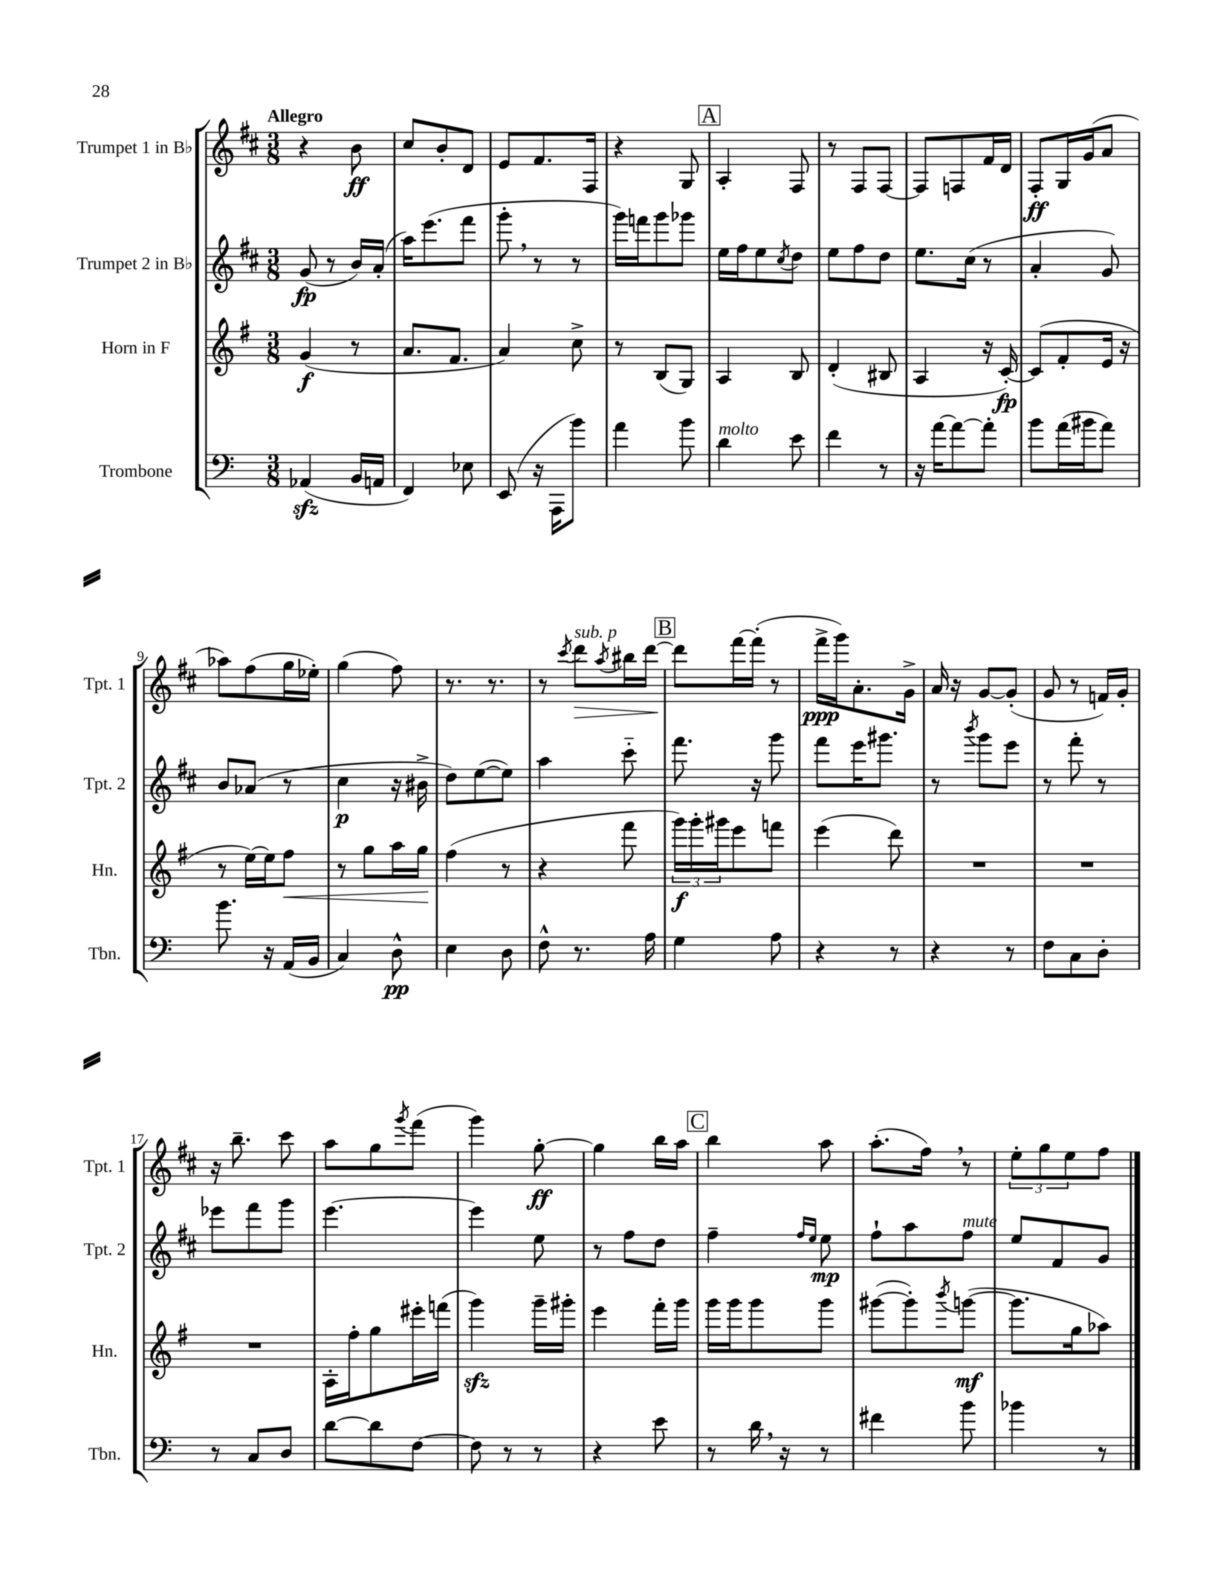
<<
\new StaffGroup <<
\new Staff = "s0" \with { instrumentName = "Trumpet 1 in Bb" shortInstrumentName = "Tpt. 1" } {
    \clef treble \key d \major \numericTimeSignature \time 3/8 \tempo "Allegro"
    r4 b'8\ff |
    cis''8 b'8-. d'8 |
    e'8 fis'8. fis16 |
    r4 g8 |
    \mark \markup { \box "A" } a4-. fis8 |
    r8 fis8 fis8~ |
    fis8 f8 fis'16 d'16 |
    fis8-.\ff g16 g'16( a'8 |
    aes''8) fis''8( g''16 ees''16-.) |
    g''4( fis''8) |
    r8. r8. |
    r8 \acciaccatura { cis'''8 } d'''8\>^\markup { \italic "sub. p" } \acciaccatura { a''8 } bis''16 d'''16~ |
    \mark \markup { \box "B" } d'''8\! fis'''16~ fis'''16-.( r8 |
    fis'''16->\ppp g'''16) a'8.-. g'16-> |
    a'16 r16 g'8~ g'8-.( |
    g'8 r8 f'16) g'16-. |
    r16 b''8.-- cis'''8 |
    a''8 g''8 \acciaccatura { g'''8 } fis'''8( |
    g'''4) g''8~-.\ff |
    g''4 b''16 a''16 |
    \mark \markup { \box "C" } b''4 a''8 |
    a''8.-.( fis''16) \breathe r8 |
    \tuplet 3/2 { e''8-. g''8 e''8 } fis''8 \bar "|." |
}
\new Staff = "s1" \with { instrumentName = "Trumpet 2 in Bb" shortInstrumentName = "Tpt. 2" } {
    \clef treble \key d \major \numericTimeSignature \time 3/8
    g'8\fp( r8 b'16) a'16-.( |
    a''16) e'''8.( fis'''8 |
    g'''8-. \breathe r8 r8 |
    g'''16) f'''16 g'''8 ges'''8 |
    \mark \markup { \box "A" } e''16 fis''16 e''8 \acciaccatura { cis''8 } d''8 |
    e''8 fis''8 d''8 |
    e''8. cis''16( r8 |
    a'4-. g'8) |
    b'8 aes'8( r8 |
    cis''4\p r16 bis'16-> |
    d''8) e''8~( e''8) |
    a''4 cis'''8-_ |
    \mark \markup { \box "B" } fis'''8. r16 g'''8 |
    fis'''8 e'''16 gis'''8. |
    r8 \acciaccatura { b'''8 } g'''8 e'''8 |
    r8 fis'''8-. r8 |
    ees'''8 fis'''8 g'''8 |
    e'''4.~ |
    e'''4 e''8 |
    r8 fis''8 d''8 |
    \mark \markup { \box "C" } fis''4-- \grace { fis''16 e''16 } e''8\mp |
    fis''8-! a''8 fis''8^\markup { \italic "mute" } |
    e''8 fis'8 g'8 \bar "|." |
}
\new Staff = "s2" \with { instrumentName = "Horn in F" shortInstrumentName = "Hn." } {
    \clef treble \key g \major \numericTimeSignature \time 3/8
    g'4\f( r8 |
    a'8. fis'8. |
    a'4) c''8-> |
    r8 b8( g8) |
    \mark \markup { \box "A" } a4 b8 |
    d'4-.( bis8 |
    a4 r16 c'16~-.\fp) |
    c'8( fis'8-. e'16 r16 |
    r8 e''16~) e''16 fis''8\< |
    r8 g''8 a''16 g''16\! |
    fis''4( r8 |
    r4 fis'''8 |
    \mark \markup { \box "B" } \tuplet 3/2 { g'''16\f) g'''16-. gis'''16 } e'''8 f'''8 |
    e'''4( d'''8) |
    R4. |
    R4. |
    R4. |
    a16-. fis''16-. g''8 eis'''16-. f'''16( |
    g'''4\sfz) g'''16-- gis'''16-. |
    e'''4 fis'''16-. g'''16 |
    \mark \markup { \box "C" } g'''16 g'''16 g'''8 g'''8 |
    gis'''8~( gis'''8-.) \acciaccatura { b'''8 } g'''8~\mf( |
    g'''8. g''16 aes''8) \bar "|." |
}
\new Staff = "s3" \with { instrumentName = "Trombone" shortInstrumentName = "Tbn." } {
    \clef bass \key c \major \numericTimeSignature \time 3/8
    aes,4\sfz( b,16 a,16 |
    f,4) ees8 |
    e,8( r16 a,,16 b'8) |
    a'4 b'8 |
    \mark \markup { \box "A" } d'4^\markup { \italic "molto" } e'8 |
    f'4 r8 |
    r16 a'16~ a'8~ a'8-. |
    b'8 a'16( bis'16 a'8) |
    b'8. r16 a,16( b,16 |
    c4) d8-^\pp |
    e4 d8 |
    f8-^ r8. a16 |
    \mark \markup { \box "B" } g4 a8 |
    r4 r8 |
    r4 r8 |
    f8 c8 d8-. |
    r8 c8 d8 |
    d'8~ d'8 f8~ |
    f8 r8 r8 |
    r4 e'8 |
    \mark \markup { \box "C" } r8 d'16 \breathe r16 r8 |
    fis'4 b'8 |
    bes'4 r8 \bar "|." |
}
>>
>>
